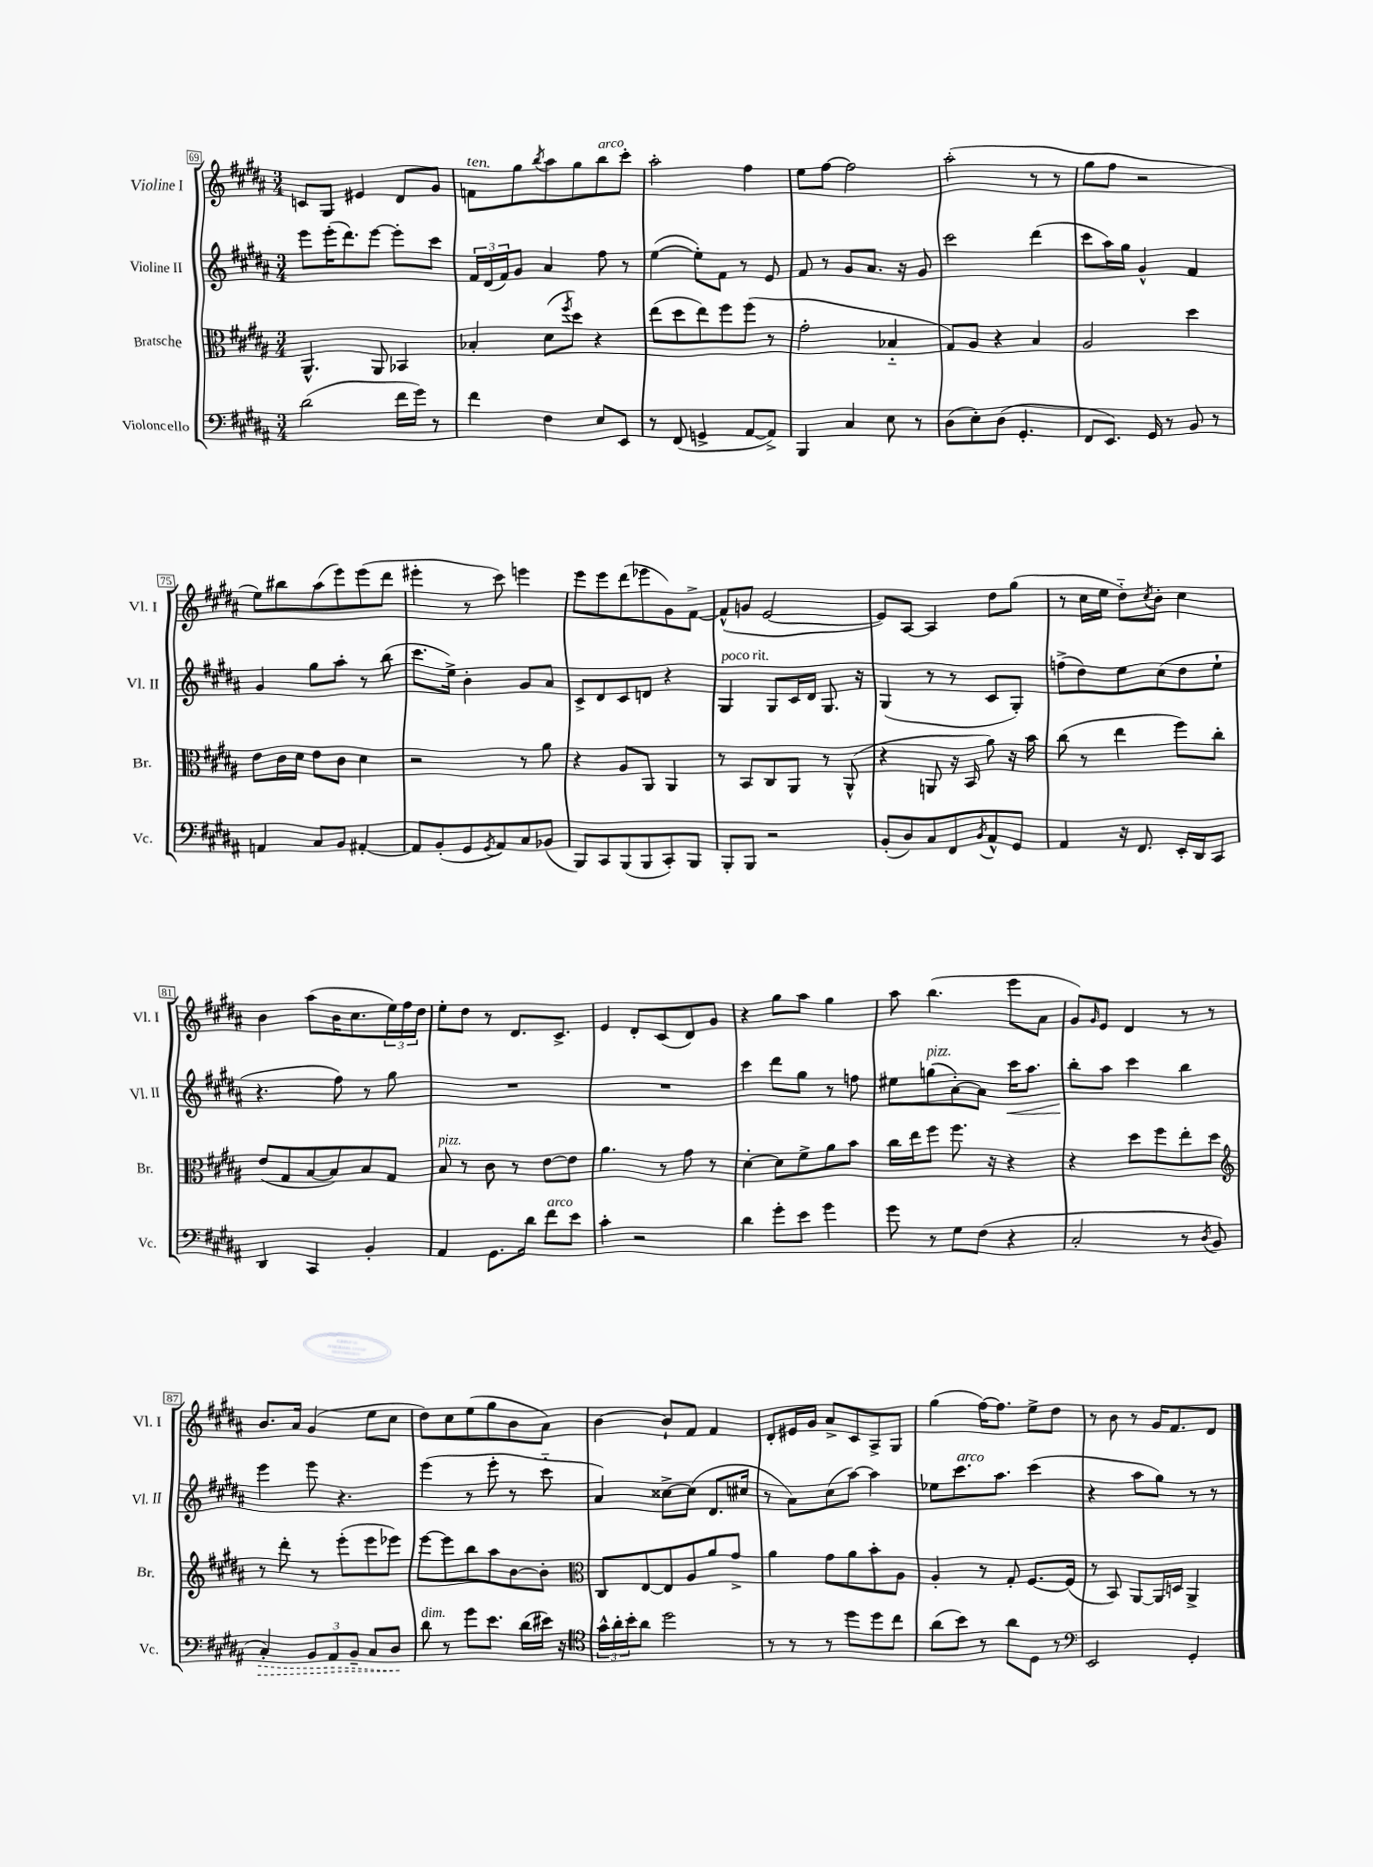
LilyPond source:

<<
\new StaffGroup <<
\new Staff = "s0" \with { instrumentName = "Violine I" shortInstrumentName = "Vl. I" } {
    \clef treble \key b \major \numericTimeSignature \time 3/4
    c'8 gis8 eis'4 dis'8 gis'8 |
    f'8^\markup { \italic "ten." } gis''8 \acciaccatura { b''8 } ais''8 gis''8 b''8^\markup { \italic "arco" } cis'''8-. |
    ais''2-. fis''4 |
    e''8 fis''8~ fis''2 |
    ais''2-.( r8 r8 |
    gis''8 fis''8 r2 |
    e''8) bis''8 ais''8( e'''8) e'''8( dis'''8 |
    eis'''4-. r8 cis'''8) e'''4 |
    e'''8 e'''8 dis'''8( ees'''8 gis'8) fis'8~-> |
    fis'8-^( g'8 e'2~ |
    e'8) ais8~ ais4 dis''8 gis''8( |
    r8 cis''16 e''16 dis''8-_) \acciaccatura { cis''8 } b'8-. cis''4 |
    b'4 ais''8( b'16 cis''8. \tuplet 3/2 { e''16) fis''16 dis''16 } |
    e''8-. dis''8 r8 dis'8. cis'8.-> |
    e'4 dis'8-. cis'8( dis'8) gis'8 |
    r4 gis''8 ais''8 gis''4 |
    ais''8 b''4.( e'''8 ais'8 |
    gis'8) \grace { gis'16 } e'8 dis'4 r8 r8 |
    b'8. ais'16 gis'4( e''8 cis''8 |
    dis''8) cis''8 e''8( gis''8 b'8 ais'8) |
    b'4~ b'8-! fis'8 fis'4 |
    dis'8-. eis'16 gis'16 ais'8-> cis'8 ais8-> gis8 |
    gis''4( fis''16~) fis''8. e''8-> dis''8 |
    r8 b'8 r8 gis'16 fis'8. dis'8 \bar "|." |
}
\new Staff = "s1" \with { instrumentName = "Violine II" shortInstrumentName = "Vl. II" } {
    \clef treble \key b \major \numericTimeSignature \time 3/4
    e'''8 e'''16-.( dis'''8.) e'''8~ e'''8-. cis'''8 |
    \tuplet 3/2 { fis'16 dis'16( fis'16) } gis'8 ais'4 fis''8 r8 |
    e''4~( e''8-.) fis'8 r8 e'8 |
    fis'8 r8 gis'8 ais'8. r16 gis'8 |
    cis'''2 dis'''4( |
    cis'''8 ais''16) gis''16 gis'4-^ fis'4 |
    gis'4 gis''8 ais''8-. r8 b''8( |
    cis'''8. e''16->) b'4-. gis'8 ais'8 |
    cis'8-> dis'8 cis'8 d'8 r4 |
    gis4^\markup { \italic "poco rit." } gis8 cis'16 dis'16 gis8. r16 |
    gis4( r8 r8 cis'8 gis8-.) |
    f''8->( dis''8) e''8 cis''8( dis''8 e''8-! |
    r4. fis''8) r8 gis''8 |
    R2. |
    R2. |
    cis'''4 dis'''8 gis''8 r8 f''8 |
    eis''8 g''8^\markup { \italic "pizz." }( ais'8~-.) ais'8 cis'''16\< ais''8. |
    b''8-.\! ais''8 cis'''4 b''4 |
    e'''4 e'''8 r4. |
    e'''4( r8 e'''8-. r8 cis'''8-_ |
    ais'4) cisis''8~-> cisis''8( dis'8. cis''16 |
    r8 ais'8) cis''8( ais''8~) ais''4 |
    ees''8 cis'''8.^\markup { \italic "arco" } ais''8. cis'''4( |
    r4 ais''8 gis''8) r8 r8 \bar "|." |
}
\new Staff = "s2" \with { instrumentName = "Bratsche" shortInstrumentName = "Br." } {
    \clef alto \key b \major \numericTimeSignature \time 3/4
    ais,4.-^ ais,8 bes,4 |
    bes4-. dis'8( \acciaccatura { fis''8 } dis''8) r4 |
    e''8( dis''8 e''8) fis''8 fis''8( r8 |
    gis'2-. bes4-_ |
    gis8) ais8 r4 b4 |
    ais2 dis''4 |
    e'8 cis'16 dis'16 e'8 cis'8 dis'4 |
    r2 r8 ais'8 |
    r4 ais8 ais,8 ais,4 |
    r8 b,8 cis8 ais,8 r8 ais,8-^( |
    r4 a,8 r16 b,16 ais'8) r16 b'16 |
    cis''8( r8 e''4 fis''8) cis''8-. |
    e'8( gis8 b8~ b8) b8 gis8 |
    b8^\markup { \italic "pizz." } r8 cis'8 r8 e'8~ e'8 |
    ais'4. r8 gis'8 r8 |
    dis'4~-. dis'8 fis'8-> ais'8 b'8 |
    cis''16 e''16 fis''8 fis''8. r16 r4 |
    r4 dis''8 fis''8 e''8-. dis''8 |
    \clef treble r8 dis'''8-. r8 e'''8-.( e'''8 ees'''8) |
    e'''8~ e'''8 b''8 ais''8 b'8~ b'8-. |
    \clef alto cis8 e8~ e8 ais8 ais'8 gis'8-> |
    ais'4 gis'8 ais'8 b'8-. ais8 |
    ais4-. r8 gis8-. fis8.~ fis16( |
    r8 b,8) ais,8~ ais,16 d16 ais,4-> \bar "|." |
}
\new Staff = "s3" \with { instrumentName = "Violoncello" shortInstrumentName = "Vc." } {
    \clef bass \key b \major \numericTimeSignature \time 3/4
    dis'2( fis'16 gis'16) r8 |
    fis'4 fis4 e8 e,8 |
    r8 fis,8( g,4-> ais,8~ ais,8->) |
    b,,4 cis4 e8 r8 |
    dis8( e8-.) dis8( gis,4.-. |
    fis,8 e,8.) gis,16 r8 b,8 r8 |
    a,4 cis8 b,8 ais,4~-. |
    ais,8 b,8-.( gis,8 \acciaccatura { gis,8 } ais,8) cis8 bes,8( |
    b,,8) cis,8 b,,8( b,,8 cis,8-.) b,,8 |
    b,,8-. b,,8 r2 |
    b,8-.( dis8) cis8 fis,8 \acciaccatura { b,8 } ais,8-^ gis,8 |
    ais,4 r16 fis,8. e,16-. dis,16 cis,8 |
    dis,4 cis,4 b,4-. |
    ais,4 gis,8. dis'16 fis'8^\markup { \italic "arco" } e'8 |
    cis'4-. r2 |
    dis'4 gis'8-. e'8 gis'4 |
    gis'8 r8 gis8 fis8( r4 |
    cis2-. r8 \acciaccatura { dis8 } b,8 |
    \once \override Hairpin.style = #'dashed-line cis4-.\>) \tuplet 3/2 { b,8 ais,8 b,8-- } cis8 dis8\! |
    dis'8^\markup { \italic "dim." } r8 gis'8 e'8. dis'16( eis'16) r16 |
    \clef tenor \tuplet 3/2 { gis'16-^ ais'16-. b'16-. } ais'8 dis''2 |
    r8 r8 r8 dis''8 dis''8 cis''8 |
    ais'8( b'8) r8 ais'8 dis8 r8 |
    \clef bass e,2 gis,4-. \bar "|." |
}
>>
>>
\layout { \context { \Score currentBarNumber = #69 \override BarNumber.stencil = #(make-stencil-boxer 0.1 0.3 ly:text-interface::print) } }
